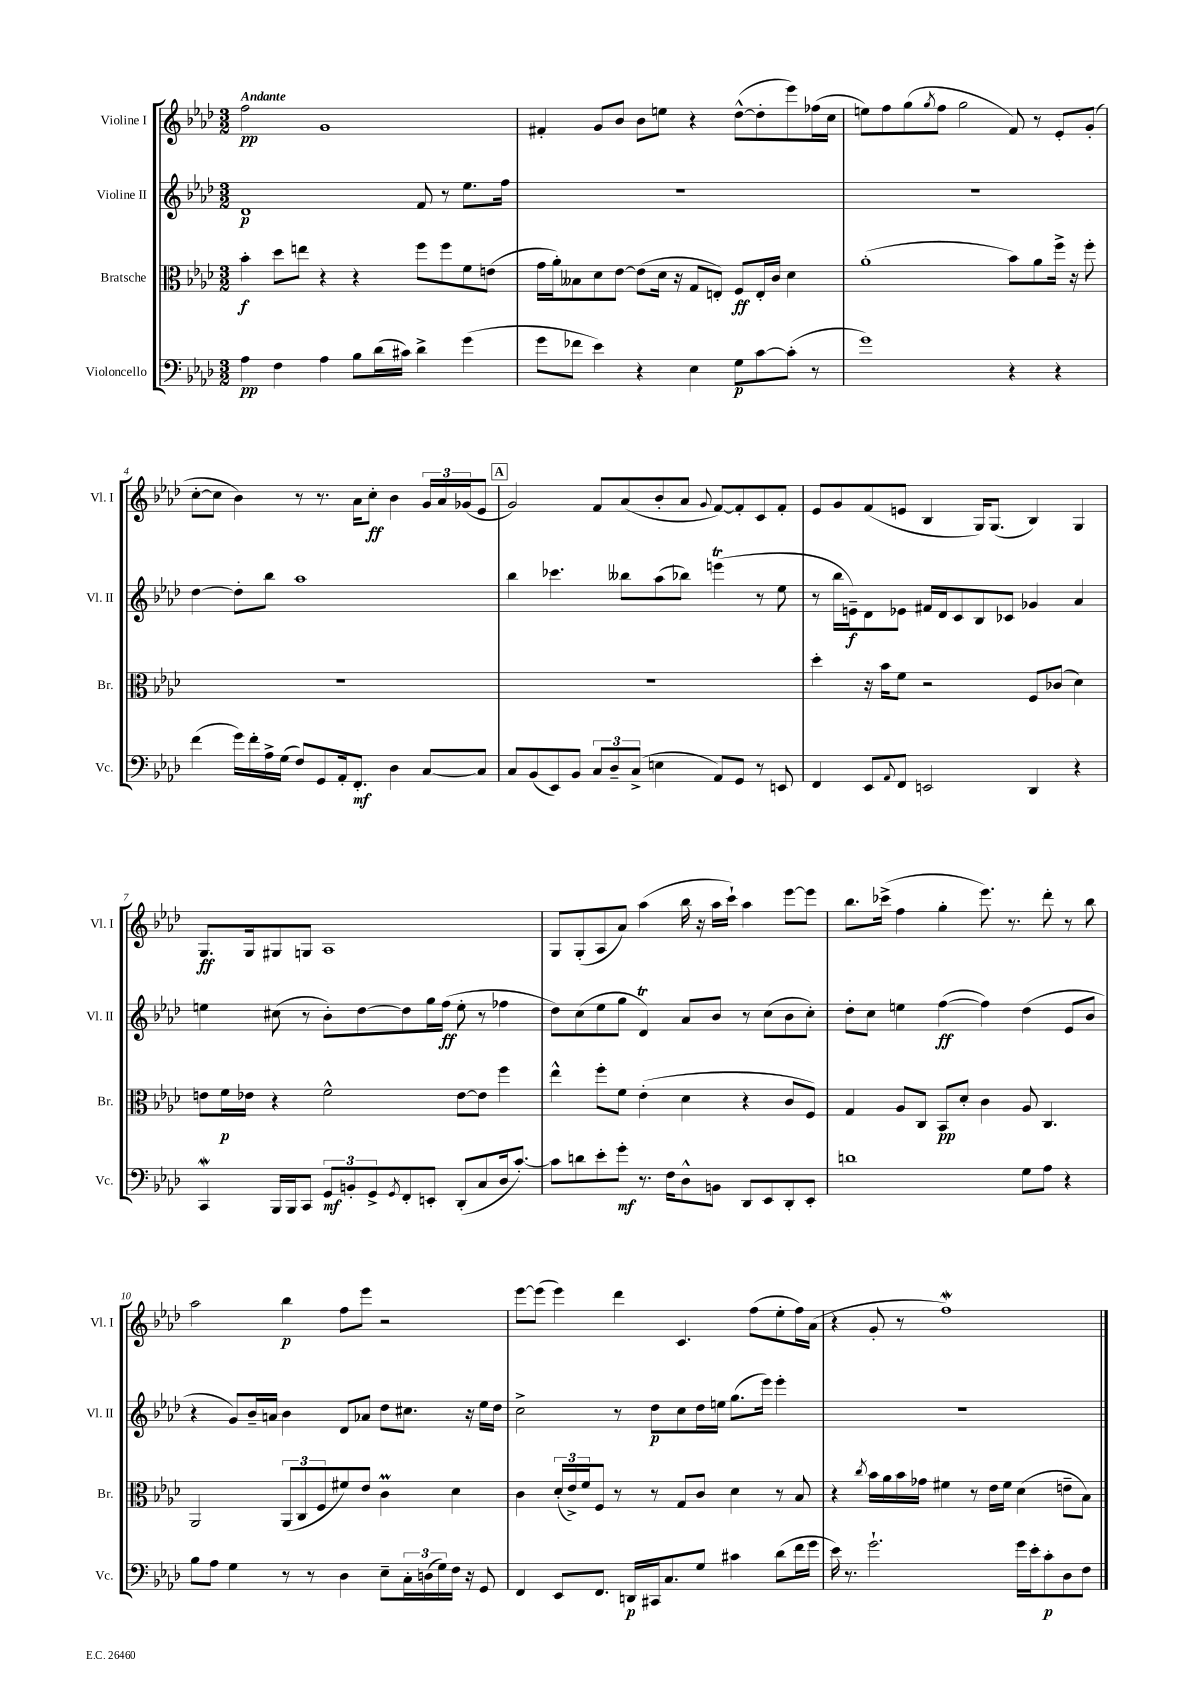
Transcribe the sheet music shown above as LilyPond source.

<<
\new StaffGroup <<
\new Staff = "s0" \with { instrumentName = "Violine I" shortInstrumentName = "Vl. I" } {
    \clef treble \key aes \major \numericTimeSignature \time 3/2 \tempo "Andante"
    f''2\pp g'1 |
    fis'4-. g'8 bes'8 bes'8 e''8 r4 des''8~-^( des''8-. ees'''8) fes''16( c''16 |
    e''8) f''8 g''8( \acciaccatura { g''8 } f''8 g''2 f'8) r8 ees'8-. g'8-.( |
    c''8~-. c''8 bes'4) r8 r8. aes'16 c''8-.\ff bes'4 \tuplet 3/2 { g'16 aes'16 ges'16( } ees'8 |
    \mark \markup { \box "A" } g'2) f'8 aes'8( bes'8-. aes'8 \appoggiatura { g'8 } f'8~) f'8-. c'8 f'8-. |
    ees'8 g'8 f'8( e'8 bes4 g16) g8.( bes4) g4 |
    g8.\ff g16 gis8 g8 aes1 |
    g8 g8-.( aes8 aes'8) aes''4( bes''16 r16 aes''16 c'''16-!) aes''4 ees'''8~ ees'''8 |
    bes''8. ces'''16->( f''4 g''4-. ees'''8.) r8. des'''8-. r8 bes''8 |
    aes''2 bes''4\p f''8 ees'''8 r2 |
    ees'''8~ ees'''8( ees'''4) des'''4 c'4. f''8( ees''8-. f''16) aes'16( |
    r4 g'8-. r8 f''1\mordent) \bar "|." |
}
\new Staff = "s1" \with { instrumentName = "Violine II" shortInstrumentName = "Vl. II" } {
    \clef treble \key aes \major \numericTimeSignature \time 3/2
    des'1\p f'8 r8 ees''8. f''16 |
    R1. |
    R1. |
    des''4~ des''8-. bes''8 aes''1 |
    \mark \markup { \box "A" } bes''4 ces'''4. beses''8 aes''8( bes''8) e'''4\trill( r8 ees''8 |
    r8 bes''16 e'16--\f) des'8 ees'8 fis'16 des'16 c'8 bes8 ces'8 ges'4 aes'4 |
    e''4 cis''8( r8 bes'8-.) des''8~ des''8 g''16 f''16\ff( e''8-. r8 fes''4 |
    des''8) c''8( ees''8 g''8 des'4\trill) aes'8 bes'8 r8 c''8( bes'8 c''8-.) |
    des''8-. c''8 e''4 f''4~\ff( f''4) des''4( ees'8 bes'8 |
    r4 g'8) bes'16-- a'16 bes'4 des'8 aes'8 des''8 cis''8. r16 ees''16 des''16 |
    c''2-> r8 des''8\p c''8 des''16 e''16 g''8.( ees'''16) ees'''4-. |
    R1. \bar "|." |
}
\new Staff = "s2" \with { instrumentName = "Bratsche" shortInstrumentName = "Br." } {
    \clef alto \key aes \major \numericTimeSignature \time 3/2
    bes'4-.\f des''8 e''8 r4 r4 f''8 f''8 f'8 e'8( |
    g'16 aes'16-.) beses8 des'8 ees'8~ ees'8( des'16 r16 g8 e8-.) f8\ff e16-. c'16 des'4 |
    aes'1-.( bes'8) aes'8 f''16-> r16 f''8-. |
    R1. |
    \mark \markup { \box "A" } R1. |
    des''4-. r16 bes'16 f'8 r2 f8 ces'8( des'4) |
    e'8 f'16\p ees'16 r4 f'2-^ ees'8~ ees'8 f''4 |
    ees''4-^ f''8-. f'8 ees'4-.( des'4 r4 c'8 f8) |
    g4 aes8 c8 bes,8\pp des'8-. c'4 aes8 c4. |
    aes,2 \tuplet 3/2 { aes,8( c8 f8 } fis'8) ees'8 c'4\prall des'4 |
    c'4 \tuplet 3/2 { des'16-.( ees'16->) f'16 } f8 r8 r8 g8 c'8 des'4 r8 bes8 |
    r4 \acciaccatura { c''8 } bes'16 aes'16 bes'16 ges'16 fis'4 r8 ees'16 fis'16 des'4( e'8-- bes8) \bar "|." |
}
\new Staff = "s3" \with { instrumentName = "Violoncello" shortInstrumentName = "Vc." } {
    \clef bass \key aes \major \numericTimeSignature \time 3/2
    aes4\pp f4 aes4 bes8 des'16( cis'16) des'4-> g'4( |
    g'8 fes'8 ees'4) r4 ees4 g8\p c'8~ c'8-.( r8 |
    g'1) r4 r4 |
    f'4( g'16) f'16-. aes16-> g16( f8) g,8 aes,16-. f,8.-.\mf des4 c8~ c8 |
    \mark \markup { \box "A" } c8 bes,8( ees,8) bes,8 \tuplet 3/2 { c8 des8-- c8->( } e4 aes,8) g,8 r8 e,8 |
    f,4 ees,8 \appoggiatura { aes,8 } f,8 e,2 des,4 r4 |
    c,4\mordent bes,,16 bes,,16 c,8 \tuplet 3/2 { g,8\mf b,8-. g,8-> } \acciaccatura { g,8 } f,8-. e,8-. des,8-.( c8 des16 c'8.~-.) |
    c'8 d'8 ees'8-. g'8-.\mf r8. f16 des8-^ b,8 des,8 ees,8 des,8-. ees,8-. |
    d'1 g8 aes8 r4 |
    bes8 aes8 g4 r8 r8 des4 ees8-- \tuplet 3/2 { c16-. d16( g16) } f16 r16 g,8 |
    f,4 ees,8 f,8. d,16\p cis,16 c8. g8 cis'4 des'8( f'16 g'16 |
    ees'16) r8. g'2.-! g'16 ees'16-. c'8-.\p des8 f8 \bar "|." |
}
>>
>>
